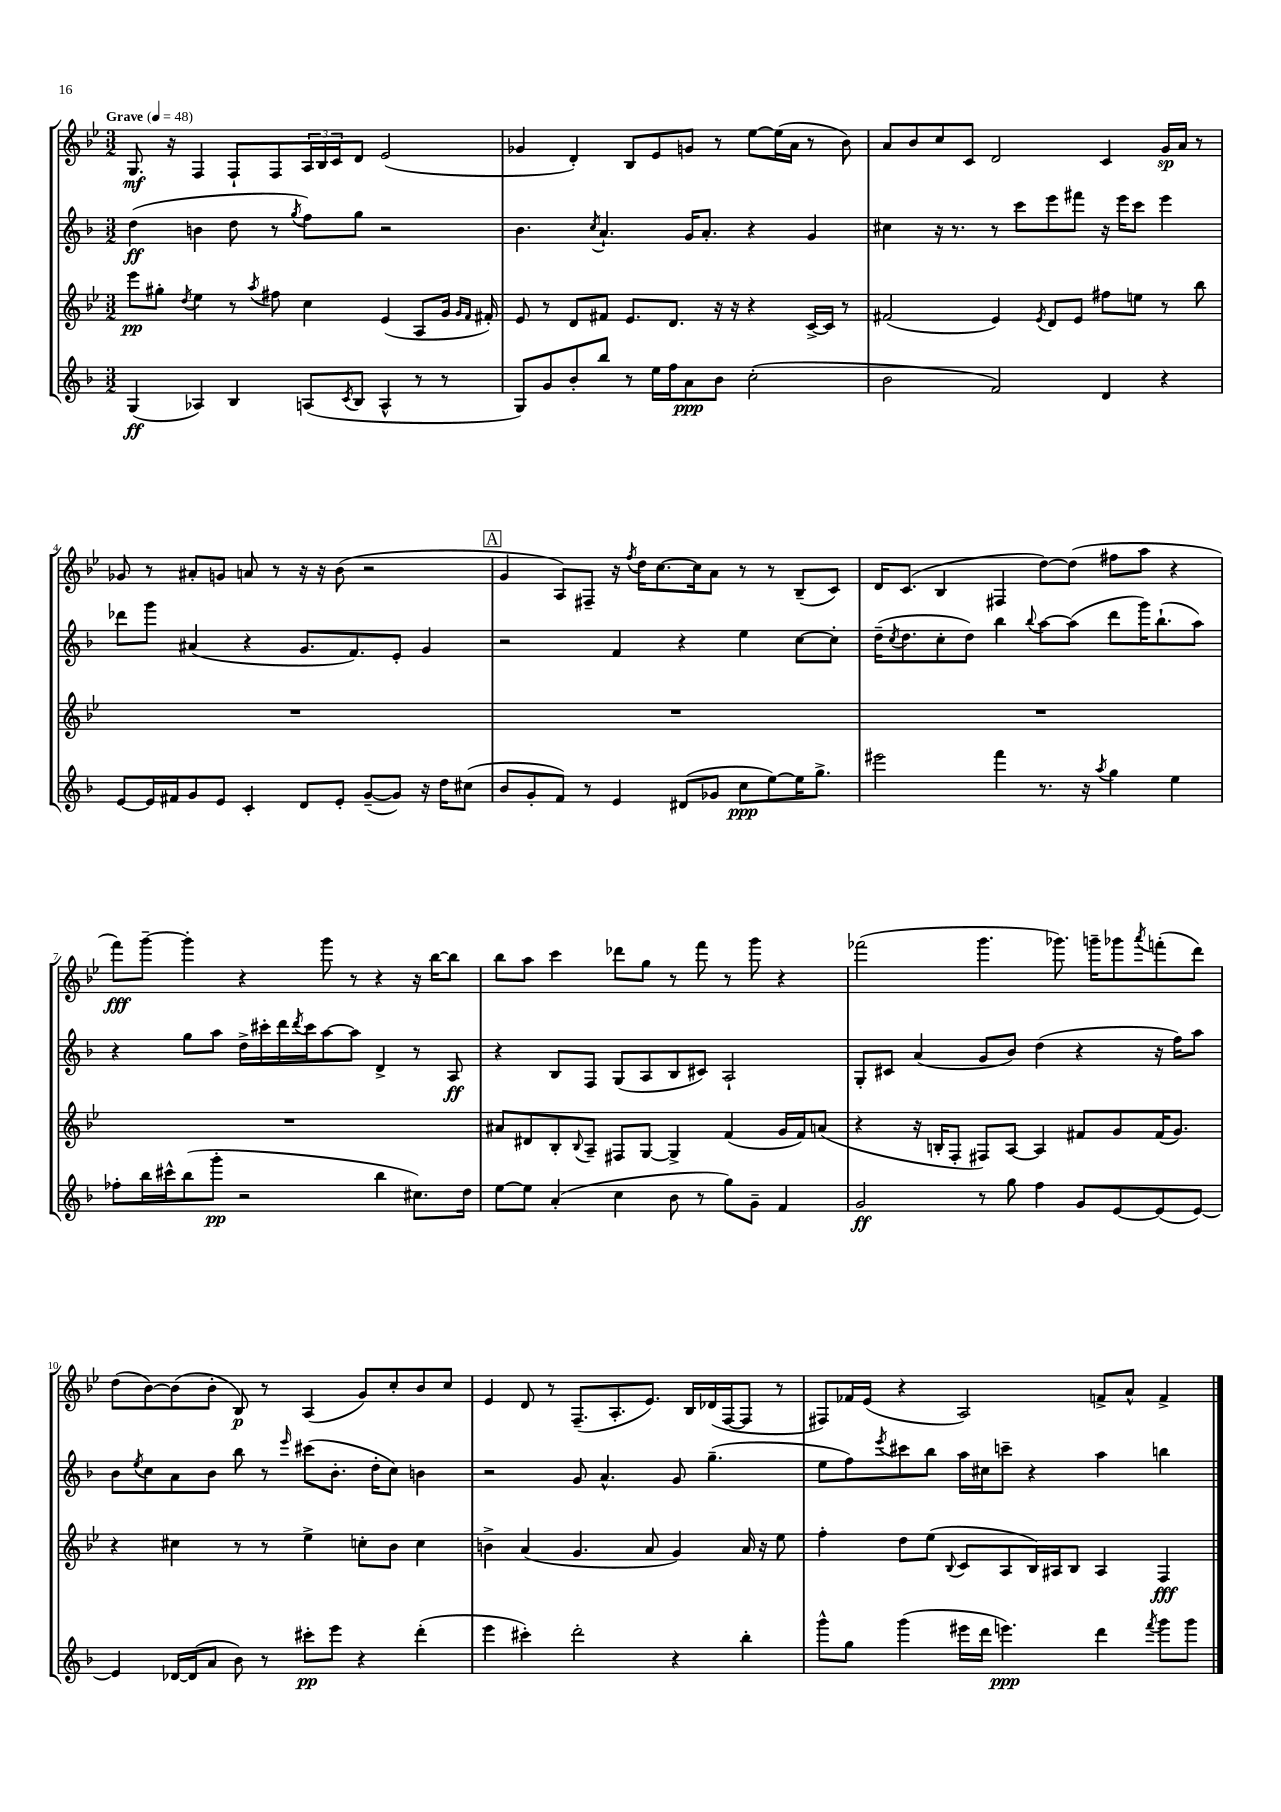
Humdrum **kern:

**kern	**kern	**kern	**kern
*staff4	*staff3	*staff2	*staff1
*clefG2	*clefG2	*clefG2	*clefG2
*k[b-]	*k[b-e-]	*k[b-]	*k[b-e-]
*M3/2	*M3/2	*M3/2	*M3/2
*MM48	*MM48	*MM48	*MM48
(4G	8eee-	(4dd	8.G
.	8gg#'	.	.
.	.	.	16r
.	8qdd	.	.
4A-)	4ee-	4b	4F
4B-	8r	8dd	8F`
.	8qaa	.	.
.	8ff#	8r	8F
.	.	8qgg	.
(8A	4cc	8ff)	24A
.	.	.	24B-
.	.	.	24c
8qc	.	.	.
8B-	.	8gg	8d
4A^^	(4e-	2r	(2e-
8r	8A	.	.
8r	16g	.	.
.	16qqg	.	.
.	16qqf	.	.
.	16f#')	.	.
=	=	=	=
8G)	8e-	4.b-	4g-
8g	8r	.	.
8b-'	8d	.	4d')
.	.	8qcc	.
8bb-	8f#	4.a`	.
8r	8.e-	.	8B-
16ee	.	.	8e-
16ff	8.d	.	.
8a	.	16g	8g
.	.	8.a'	.
8b-	16r	.	8r
.	16r	.	.
(2cc'	4r	4r	[8ee-
.	.	.	(16ee-]
.	.	.	16a
.	[16c^	4g	8r
.	16c]	.	.
.	8r	.	8b-)
=	=	=	=
2b-	(2f#	4cc#	8a
.	.	.	8b-
.	.	16r	8cc
.	.	8.r	.
.	.	.	8c
2f)	4e-)	8r	2d
.	.	8ccc	.
.	8qe-	.	.
.	8d	8eee	.
.	8e-	8fff#	.
4d	8ff#	16r	4c
.	.	16eee	.
.	8ee	8ccc	.
4r	8r	4eee	16g
.	.	.	16a
.	8bb-	.	8r
=	=	=	=
[8e	1.r	8ddd-	8g-
16e]	.	8ggg	8r
16f#	.	.	.
8g	.	(4a#	8a#'
8e	.	.	8g
4c'	.	4r	8a
.	.	.	8r
8d	.	8.g	16r
.	.	.	16r
8e'	.	.	(8b-
.	.	8.f)	.
([8g~	.	.	2r
8g])	.	8e'	.
16r	.	4g	.
16dd	.	.	.
(8cc#	.	.	.
=	=	=	=
8b-	1.r	2r	4g
8g'	.	.	.
8f)	.	.	8A)
8r	.	.	8F#~
4e	.	4f	16r
.	.	.	8qff
.	.	.	16dd
.	.	.	[8.cc
(8d#	.	4r	.
.	.	.	16cc]
8g-	.	.	8a
8cc	.	4ee	8r
[8ee)	.	.	8r
16ee]	.	[8cc	(8B-~
8.gg^	.	.	.
.	.	8cc']	8c)
=	=	=	=
2eee#	1.r	(16dd~	16d
.	.	8qcc	.
.	.	8.dd	(8.c
.	.	8cc'	4B-
.	.	8dd)	.
4fff	.	4bb-	4F#
.	.	8qqbb-	.
8.r	.	[8aa	[8dd)
.	.	(8aa]	(8dd]
16r	.	.	.
8qaa	.	.	.
4gg	.	8ddd	8ff#
.	.	16ggg)	8aa
.	.	(8.bb-`	.
4ee	.	.	4r
.	.	8aa)	.
=	=	=	=
8ff-'	1.r	4r	8fff)
16bb-	.	.	[8ggg~
16ccc#^^	.	.	.
(8bb-	.	8gg	4ggg']
8ggg'	.	8aa	.
2r	.	16dd^	4r
.	.	16ccc#'	.
.	.	16ddd	.
.	.	8qddd	.
.	.	16ccc#	.
.	.	[8aa	8ggg
.	.	8aa]	8r
4bb-	.	4d^	4r
8.cc#)	.	8r	16r
.	.	.	[16bb-
.	.	8A	8bb-]
16dd	.	.	.
=	=	=	=
[8ee	8a#	4r	8bb-
8ee]	8d#	.	8aa
(4a'	8B-'	8B-	4ccc
.	8qqB-	.	.
.	8A~	8F	.
4cc	8F#	(8G	8ddd-
.	[8G	8A	8gg
8b-	4G^]	8B-	8r
8r	.	8c#)	8fff
8gg)	(4f	2A`	8r
8g~	.	.	8ggg
4f	16g	.	4r
.	16f)	.	.
.	(8a	.	.
=	=	=	=
2g	4r	8G'	(2fff-
.	.	8c#	.
.	16r	(4a	.
.	16B'	.	.
.	8F'	.	.
8r	8F#)	8g	4.ggg
8gg	[8A	8b-)	.
4ff	4A]	(4dd	.
.	.	.	8.ggg-)
8g	8f#	4r	.
.	.	.	16ggg~
[8e	8g	.	8ggg-
.	.	.	8qaaa
(8e]	(16f#	16r	(8fff'
.	8.g)	16ff)	.
[8e)	.	8aa	8ddd)
=	=	=	=
4e]	4r	8b-	(8dd
.	.	8qee	.
.	.	8cc	[8b-)
[16d-	4cc#	8a	(8b-]
(16d-]	.	.	.
8a	.	8b-	8b-'
8b-)	8r	8bb-	8B-)
8r	8r	8r	8r
.	.	16qqeee	.
8ccc#'	4ee-^	(8ccc#	(4A
8eee	.	8.b-'	.
4r	8cc'	.	8g)
.	.	16dd'	.
.	8b-	8cc)	8cc'
(4ddd'	4cc	4b	8b-
.	.	.	8cc
=	=	=	=
4eee	4b^	2r	4e-
4ccc#')	(4a	.	8d
.	.	.	8r
2ddd'	4.g	8g	(8.F~
.	.	4.a^^	.
.	.	.	8.A'
.	8a	.	8.e-)
4r	4g)	8g	.
.	.	.	16B-
.	.	(4.gg~	(16d-
.	.	.	[16F
4bb-'	16a	.	8F]
.	16r	.	.
.	8ee-	.	8r
=	=	=	=
8ggg^^	4ff'	8ee	8F#)
8gg	.	8ff)	16f-
.	.	.	(16e-
.	.	8qeee	.
(4ggg	8dd	8ccc#	4r
.	(8ee-	8bb-	.
.	8qqB-	.	.
16eee#	8c	16aa	2A)
16ddd	.	16cc#	.
4.eee)	8A	8ccc~	.
.	16B-)	4r	.
.	16A#	.	.
.	8B-	.	.
4ddd	4A#	4aa	8f^
.	.	.	8a^^
8qfff	.	.	.
8ggg	4F	4bb	4f^
8ggg	.	.	.
==	==	==	==
*-	*-	*-	*-
